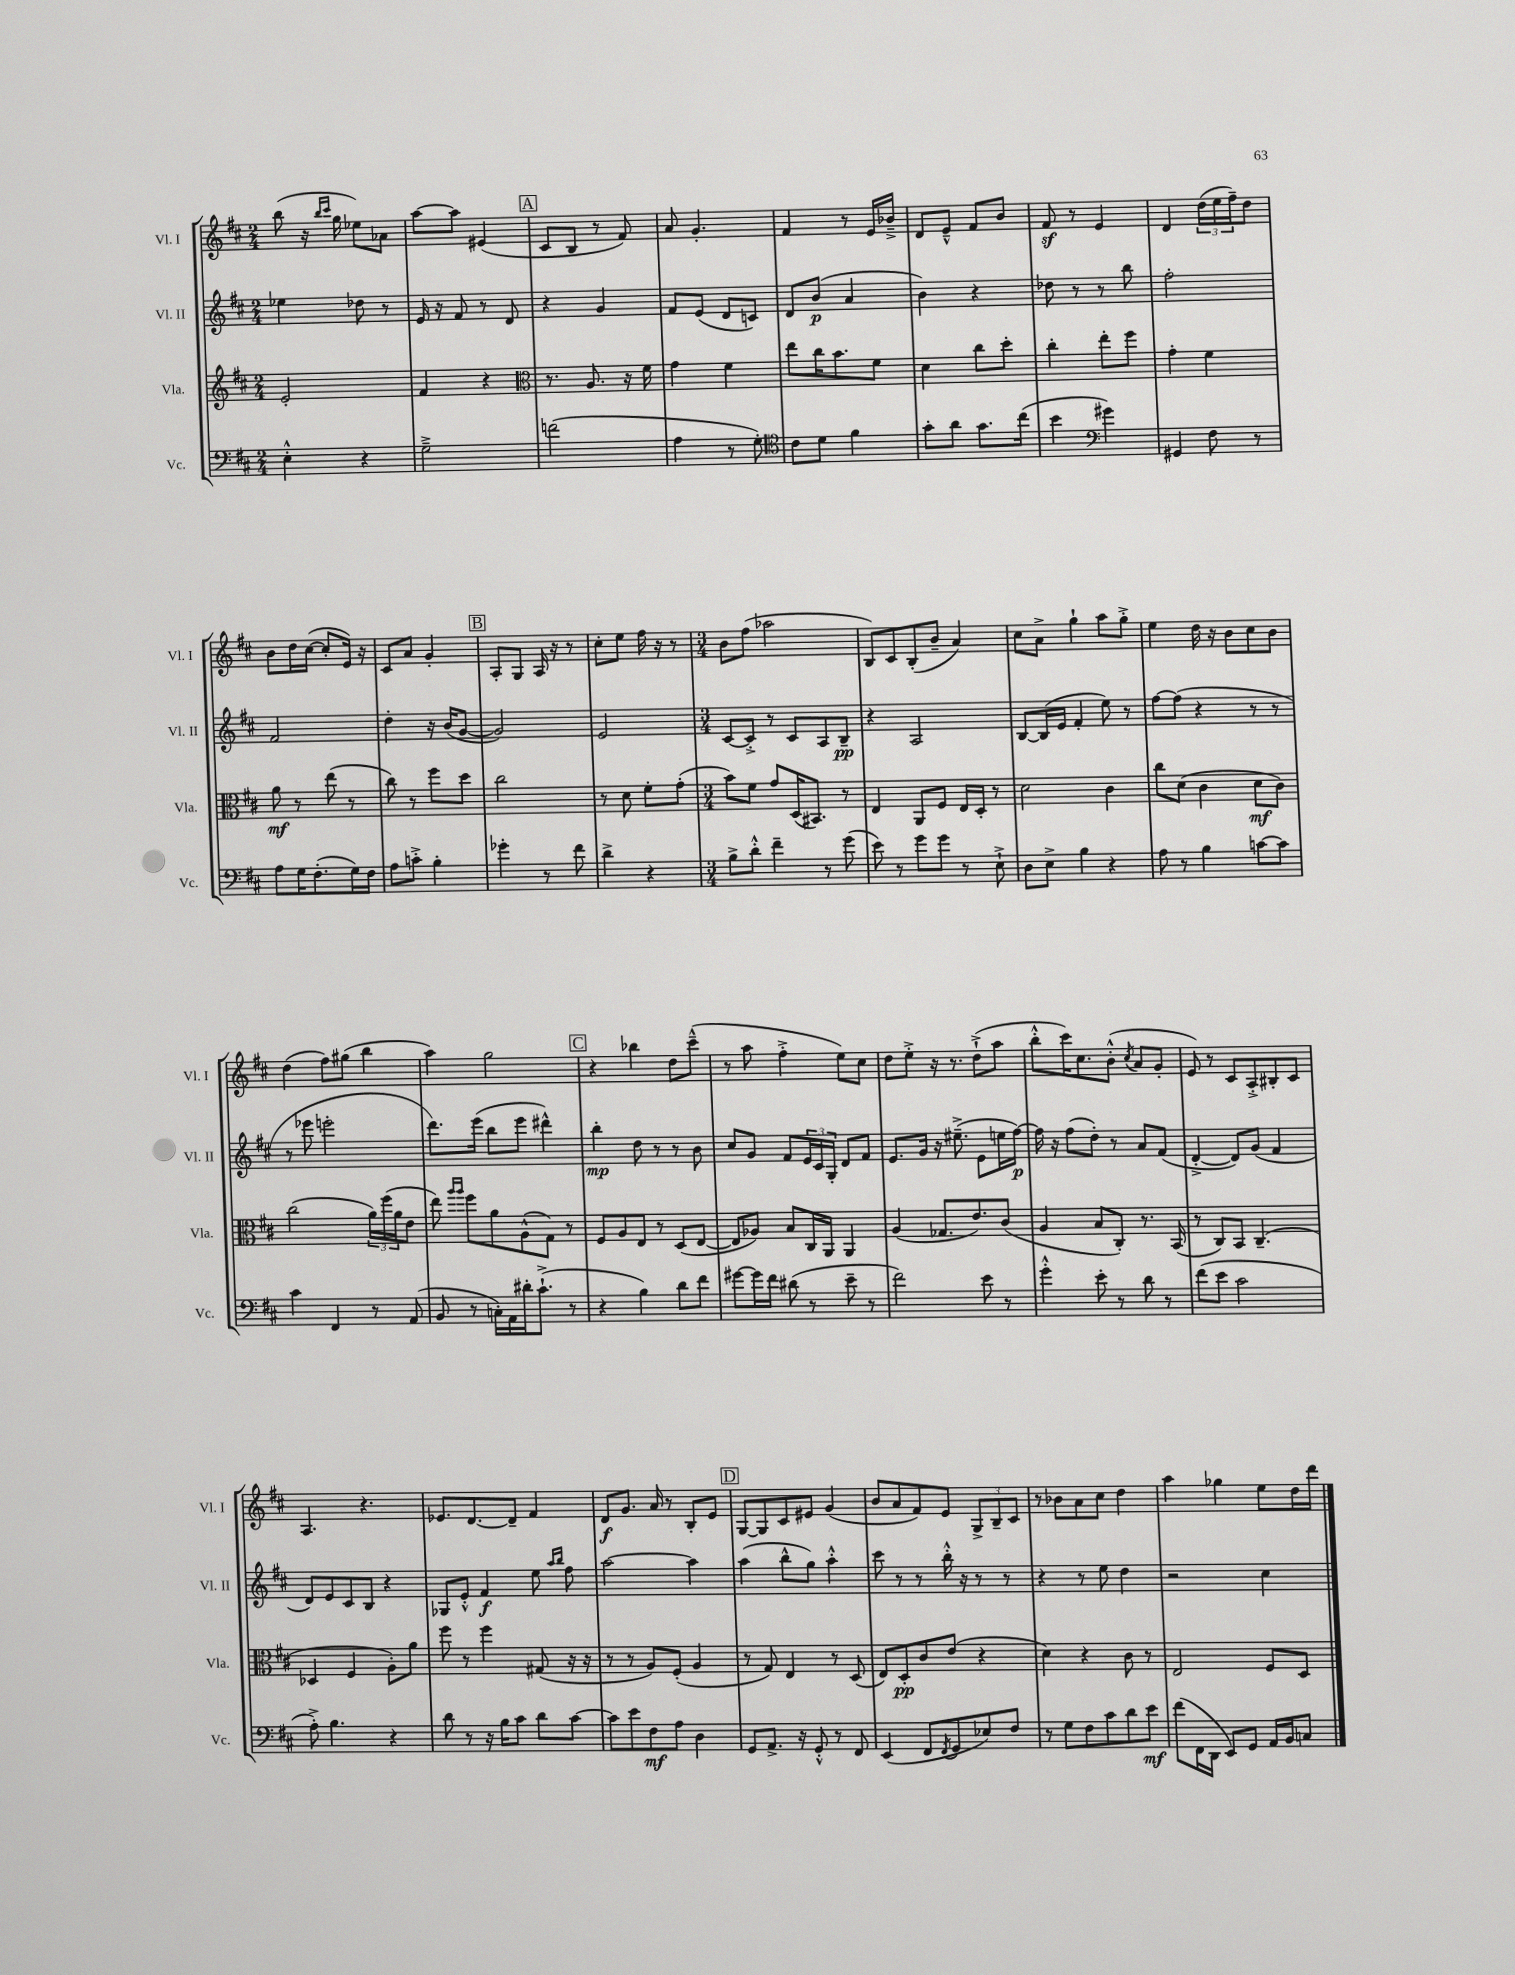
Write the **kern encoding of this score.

**kern	**dynam	**kern	**dynam	**kern	**dynam	**kern	**dynam
*part4	*part4	*part3	*part3	*part2	*part2	*part1	*part1
*staff4	*staff4	*staff3	*staff3	*staff2	*staff2	*staff1	*staff1
*I"Vc.	*	*I"Vla.	*	*I"Vl. II	*	*I"Vl. I	*
*I'Vc.	*	*I'Vla.	*	*I'Vl. II	*	*I'Vl. I	*
*clefF4	*	*clefG2	*	*clefG2	*	*clefG2	*
*k[f#c#]	*	*k[f#c#]	*	*k[f#c#]	*	*k[f#c#]	*
*M2/4	*	*M2/4	*	*M2/4	*	*M2/4	*
=10	=10	=10	=10	=10	=10	=10	=10
4E'^^\	.	2e'/	.	4ee-X\	.	(8bb\	.
.	.	.	.	.	.	16r	.
.	.	.	.	.	.	16qqbb/LL	.
.	.	.	.	.	.	16qqccc#/JJ	.
.	.	.	.	.	.	16gg\	.
4r	.	.	.	8dd-X\	.	8ee-X\L)	.
.	.	.	.	8r	.	8a-X\J	.
=11	=11	=11	=11	=11	=11	=11	=11
2G~^\	.	4f#/	.	16e/	.	[8aa\L	.
.	.	.	.	16r	.	.	.
.	.	.	.	8f#/	.	8aa\J]	.
.	.	4r	.	8r	.	(4e#X/	.
.	.	.	.	8d/	.	.	.
!!LO:REH:place=s1:t=A
=12	=12	=12	=12	=12	=12	=12	=12
*	*	*clefC3	*	*	*	*	*
(2fn\	.	8.r	.	4r	.	8c#/L	.
.	.	.	.	.	.	8B/J	.
.	.	8.A/	.	.	.	.	.
.	.	.	.	4g/	.	8r	.
.	.	16r	.	.	.	8f#/)	.
.	.	16f#\	.	.	.	.	.
=13	=13	=13	=13	=13	=13	=13	=13
4A\	.	4g\	.	8f#/L	.	8a/	.
.	.	.	.	(8e/J	.	4.g'/	.
8r	.	4f#\	.	8d/L	.	.	.
8G'\)	.	.	.	8cn/J)	.	.	.
=14	=14	=14	=14	=14	=14	=14	=14
*clefC4	*	*	*	*	*	*	*
8c#\L	.	8ee\L	.	8d/L	.	4f#/	.
8d\J	.	16cc#\K	.	(8b/J	p	.	.
.	.	8.b\	.	.	.	.	.
4f#\	.	.	.	4a/	.	8r	.
.	.	8f#\J	.	.	.	16e/LL	.
.	.	.	.	.	.	16b-X~^/JJ	.
=15	=15	=15	=15	=15	=15	=15	=15
8g'\L	.	4d\	.	4b\)	.	8d/L	.
8a\J	.	.	.	.	.	8e~^^/J	.
8.g\L	.	8cc#\L	.	4r	.	8f#/L	.
.	.	8dd'\J	.	.	.	8b/J	.
(16cc#\Jk	.	.	.	.	.	.	.
=16	=16	=16	=16	=16	=16	=16	=16
4b\	.	4cc#'\	.	8dd-X\	.	8f#z/	.
.	.	.	.	8r	.	8r	.
*clefF4	*	*	*	*	*	*	*
4g#X\)	.	8ee'\L	.	8r	.	4e/	.
.	.	8ff#\J	.	8bb\	.	.	.
=17	=17	=17	=17	=17	=17	=17	=17
4GG#X/	.	4g'\	.	2ff#'\	.	4d/	.
8F#\	.	4f#\	.	.	.	(24dd\LL	.
.	.	.	.	.	.	24ee\	.
.	.	.	.	.	.	24ff#~\J)	.
8r	.	.	.	.	.	8dd\J	.
!!LO:LB:g=z
=18	=18	=18	=18	=18	=18	=18	=18
8A\L	.	8a\	mf	2f#/	.	8b\L	.
16G\K	.	8r	.	.	.	16dd\L	.
(8.F#'\	.	.	.	.	.	([16cc#\JJ	.
.	.	(8ee\	.	.	.	8cc#'/L]	.
16G\L)	.	8r	.	.	.	16e/Jk)	.
16F#\JJ	.	.	.	.	.	16r	.
=19	=19	=19	=19	=19	=19	=19	=19
8A\L	.	8cc#\)	.	4dd'\	.	8c#/L	.
8cn'^\J	.	8r	.	.	.	8a/J	.
4B'\	.	8ff#\L	.	16r	.	4g'/	.
.	.	.	.	(16b/KL	.	.	.
.	.	8dd\J	.	[8g/J	.	.	.
!!LO:REH:place=s1:t=B
=20	=20	=20	=20	=20	=20	=20	=20
4g-X'\	.	2cc#\	.	2g/])	.	8A'/L	.
.	.	.	.	.	.	8G/J	.
8r	.	.	.	.	.	16A/	.
.	.	.	.	.	.	16r	.
8f#\	.	.	.	.	.	8r	.
=21	=21	=21	=21	=21	=21	=21	=21
4d^\	.	8r	.	2e/	.	8cc#'\L	.
.	.	8d\	.	.	.	8ee\J	.
4r	.	8f#'\L	.	.	.	16ff#\	.
.	.	.	.	.	.	16r	.
.	.	(8g'\J	.	.	.	8r	.
=22	=22	=22	=22	=22	=22	=22	=22
*M3/4	*	*M3/4	*	*M3/4	*	*M3/4	*
8B^\L	.	8b\L)	.	[8c#/L	.	8b\L	.
8d'^^\J	.	8f#\J	.	8c#'^/J]	.	(8ff#\J	.
4f#~\	.	8g/L	.	8r	.	2aa-X\	.
.	.	(16D/K	.	8c#/L	.	.	.
.	.	8.BB#X/J)	.	.	.	.	.
8r	.	.	.	8A/	.	.	.
(8g\	.	8r	.	8B~/J	pp	.	.
=23	=23	=23	=23	=23	=23	=23	=23
8e\)	.	4E/	.	4r	.	8B/L)	.
8r	.	.	.	.	.	8c#/	.
8g\L	.	8AA/L	.	2A/	.	(8B'/	.
8g\J	.	8F#/J	.	.	.	8b~/J	.
8r	.	16E/LL	.	.	.	4a/)	.
.	.	16D'/JJ	.	.	.	.	.
8E`^\	.	8r	.	.	.	.	.
=24	=24	=24	=24	=24	=24	=24	=24
8D\L	.	2d\	.	[8B/L	.	8cc#\L	.
8E^\J	.	.	.	(16B/L]	.	8a^\J	.
.	.	.	.	16e/JJ	.	.	.
4B\	.	.	.	4f#'/	.	4gg`\	.
4r	.	4c#\	.	8ee\)	.	8aa\L	.
.	.	.	.	8r	.	8gg'^\J	.
=25	=25	=25	=25	=25	=25	=25	=25
8A\	.	8cc#\L	.	[8ff#\L	.	4ee\	.
8r	.	(8d\J	.	(8ff#\J]	.	.	.
4B\	.	4c#\	.	4r	.	16dd\	.
.	.	.	.	.	.	16r	.
.	.	.	.	.	.	8b\L	.
[8cn\L	.	8d\L	mf	8r	.	8cc#\	.
8c\J]	.	8c#\J)	.	8r	.	8b\J	.
!!LO:LB:g=z
=26	=26	=26	=26	=26	=26	=26	=26
4c#\	.	(2cc#\	.	8r	.	(4dd\	.
.	.	.	.	8eee-X\	.	.	.
4FF#/	.	.	.	2eeen'\	.	8ff#\L)	.
.	.	.	.	.	.	(8gg#X\J	.
8r	.	24a\LL)	.	.	.	4bb\	.
.	.	(24ff#\	.	.	.	.	.
.	.	24a\J	.	.	.	.	.
(8AA/	.	8e\J	.	.	.	.	.
=27	=27	=27	=27	=27	=27	=27	=27
8BB/	.	8ee\)	.	8.ddd\L)	.	4aa\)	.
.	.	16qqaa/LL	.	.	.	.	.
.	.	16qqaa/JJ	.	.	.	.	.
8r	.	8ff#\L	.	.	.	.	.
.	.	.	.	(16eee\Jk	.	.	.
16Cn'\LL)	.	8a\	.	8bb\L	.	2gg\	.
16AA\	.	.	.	.	.	.	.
16d#X'\J	.	(8A^^\	.	8eee\J	.	.	.
(8.c#`^\J	.	.	.	.	.	.	.
.	.	8G\J)	.	4ddd#X^^\)	.	.	.
8r	.	8r	.	.	.	.	.
!!LO:REH:place=s1:t=C
=28	=28	=28	=28	=28	=28	=28	=28
4r	.	8F#/L	.	4bb'\	mp	4r	.
.	.	8A/	.	.	.	.	.
4B\)	.	8E/J	.	8dd\	.	4bb-X\	.
.	.	8r	.	8r	.	.	.
8d\L	.	(8D/L	.	8r	.	8dd\L	.
8f#\J	.	[8E/J	.	8b\	.	(8ccc#~^^\J	.
=29	=29	=29	=29	=29	=29	=29	=29
[8g#X\L	.	8E/L]	.	8cc#/L	.	8r	.
16g#\L]	.	8A-X/J)	.	8g/J	.	8aa\	.
16f#\JJ	.	.	.	.	.	.	.
(8d#X\	.	8B/L	.	8f#/L	.	4ff#'^\	.
8r	.	16C#/L	.	24e/L	.	.	.
.	.	.	.	24c#/	.	.	.
.	.	16AA/JJ	.	.	.	.	.
.	.	.	.	24G'/JJ	.	.	.
8e~\	.	4AA/	.	8d/L	.	8ee\L)	.
8r	.	.	.	8f#/J	.	8cc#\J	.
=30	=30	=30	=30	=30	=30	=30	=30
2f#\)	.	(4A/	.	8.e/L	.	8dd\L	.
.	.	.	.	.	.	8ee'^\J	.
.	.	.	.	16g/Jk	.	.	.
.	.	8.G-X/L	.	16r	.	16r	.
.	.	.	.	(8.ee#X~^\	.	8.r	.
.	.	8.e/)	.	.	.	.	.
8e\	.	.	.	8e\L	.	(8dd`^\L	.
8r	.	(8c#/J	.	16een\L	.	8aa\J	.
.	.	.	.	[16ff#\JJ)	p	.	.
=31	=31	=31	=31	=31	=31	=31	=31
4g'^^\	.	4A/	.	16ff#\]	.	8bb'^^\L	.
.	.	.	.	16r	.	.	.
.	.	.	.	(8ff#\L	.	16ccc#\K)	.
.	.	.	.	.	.	8.cc#\	.
8e'\	.	8B/L	.	8dd'\J)	.	.	.
8r	.	8C#'/J)	.	8r	.	(8b'^^\J	.
.	.	.	.	.	.	8qcc#/	.
8d\	.	8.r	.	8a/L	.	8a/L	.
8r	.	.	.	(8f#/J	.	8g'/J	.
.	.	(16BB/	.	.	.	.	.
=32	=32	=32	=32	=32	=32	=32	=32
(8f#\L	.	8r	.	[4d'^/	.	8e/)	.
8e\J	.	8C#/L)	.	.	.	8r	.
2c#\	.	8BB/J	.	8d/L])	.	8c#/L	.
.	.	(4.C#~/	.	(8g/J	.	8A'^/	.
.	.	.	.	4f#/	.	8B#X'/	.
.	.	.	.	.	.	8c#/J	.
!!LO:LB:g=z
=33	=33	=33	=33	=33	=33	=33	=33
8A'^\)	.	4D-X/	.	8d/L)	.	4.A/	.
4.B\	.	.	.	8e/	.	.	.
.	.	4F#/	.	8c#/	.	.	.
.	.	.	.	8B/J	.	4.r	.
4r	.	8A'\L)	.	4r	.	.	.
.	.	8a\J	.	.	.	.	.
=34	=34	=34	=34	=34	=34	=34	=34
8d\	.	8ff#\	.	8G-X/L	.	8.e-X/L	.
8r	.	8r	.	8e'^^/J	.	.	.
.	.	.	.	.	.	[8.d/	.
16r	.	4ff#\	.	4f#/	f	.	.
16B\KL	.	.	.	.	.	.	.
8c#\J	.	.	.	.	.	8d~/J]	.
8d\L	.	(8G#X/	.	8ee\	.	4f#/	.
.	.	.	.	16qqaa/LL	.	.	.
.	.	.	.	16qqbb/JJ	.	.	.
[8c#\J	.	16r	.	8ff#\	.	.	.
.	.	16r	.	.	.	.	.
=35	=35	=35	=35	=35	=35	=35	=35
8c#\L]	.	8r	.	[2aa\	.	8d/L	f
8e\	.	8r	.	.	.	8.g/J	.
8F#\	mf	8A/L)	.	.	.	.	.
.	.	.	.	.	.	16a/	.
8A\J	.	(8F#'/J	.	.	.	8r	.
4D\	.	4A/	.	4aa\]	.	8B'/L	.
.	.	.	.	.	.	8e/J	.
!!LO:REH:place=s1:t=D
=36	=36	=36	=36	=36	=36	=36	=36
8GG/L	.	8r	.	(4aa\	.	[8G/L	.
8.AA^/J	.	8G/)	.	.	.	8G/]	.
.	.	4E/	.	8bb^^\L	.	8c#/	.
16r	.	.	.	.	.	.	.
8GG'^^/	.	.	.	8gg\J)	.	8e#X/J	.
8r	.	8r	.	4aa'^^\	.	(4g/	.
8FF#/	.	(8D/	.	.	.	.	.
=37	=37	=37	=37	=37	=37	=37	=37
(4EE/	.	8E/L)	.	8ccc#\	.	8b/L	.
.	.	8D'/	pp	8r	.	8a/	.
8FF#/L	.	8c#/	.	8r	.	8f#/)	.
8qFF#/	.	.	.	.	.	.	.
8GG/	.	(8e/J	.	16bb'^^\	.	8e/J	.
.	.	.	.	16r	.	.	.
8E-X/)	.	4r	.	8r	.	12G^/L	.
.	.	.	.	.	.	12B~/	.
8F#/J	.	.	.	8r	.	.	.
.	.	.	.	.	.	12c#/J	.
=38	=38	=38	=38	=38	=38	=38	=38
8r	.	4d\)	.	4r	.	8r	.
8G\L	.	.	.	.	.	8b-X\L	.
8F#\	.	4r	.	8r	.	8a\	.
8c#\	.	.	.	8ee\	.	8cc#\J	.
8d\	.	8c#\	.	4dd\	.	4dd\	.
8e\J	mf	8r	.	.	.	.	.
=39	=39	=39	=39	=39	=39	=39	=39
(8f#\L	.	2E/	.	2r	.	4aa\	.
16FF#\L	.	.	.	.	.	.	.
16DD\JJ	.	.	.	.	.	.	.
8EE/L)	.	.	.	.	.	4gg-X\	.
8GG/J	.	.	.	.	.	.	.
16AA/LL	.	8F#/L	.	4cc#\	.	8ee\L	.
16BB/J	.	.	.	.	.	.	.
8Cn/J	.	8D/J	.	.	.	16dd\L	.
.	.	.	.	.	.	16ddd\JJ	.
==	==	==	==	==	==	==	==
*-	*-	*-	*-	*-	*-	*-	*-
